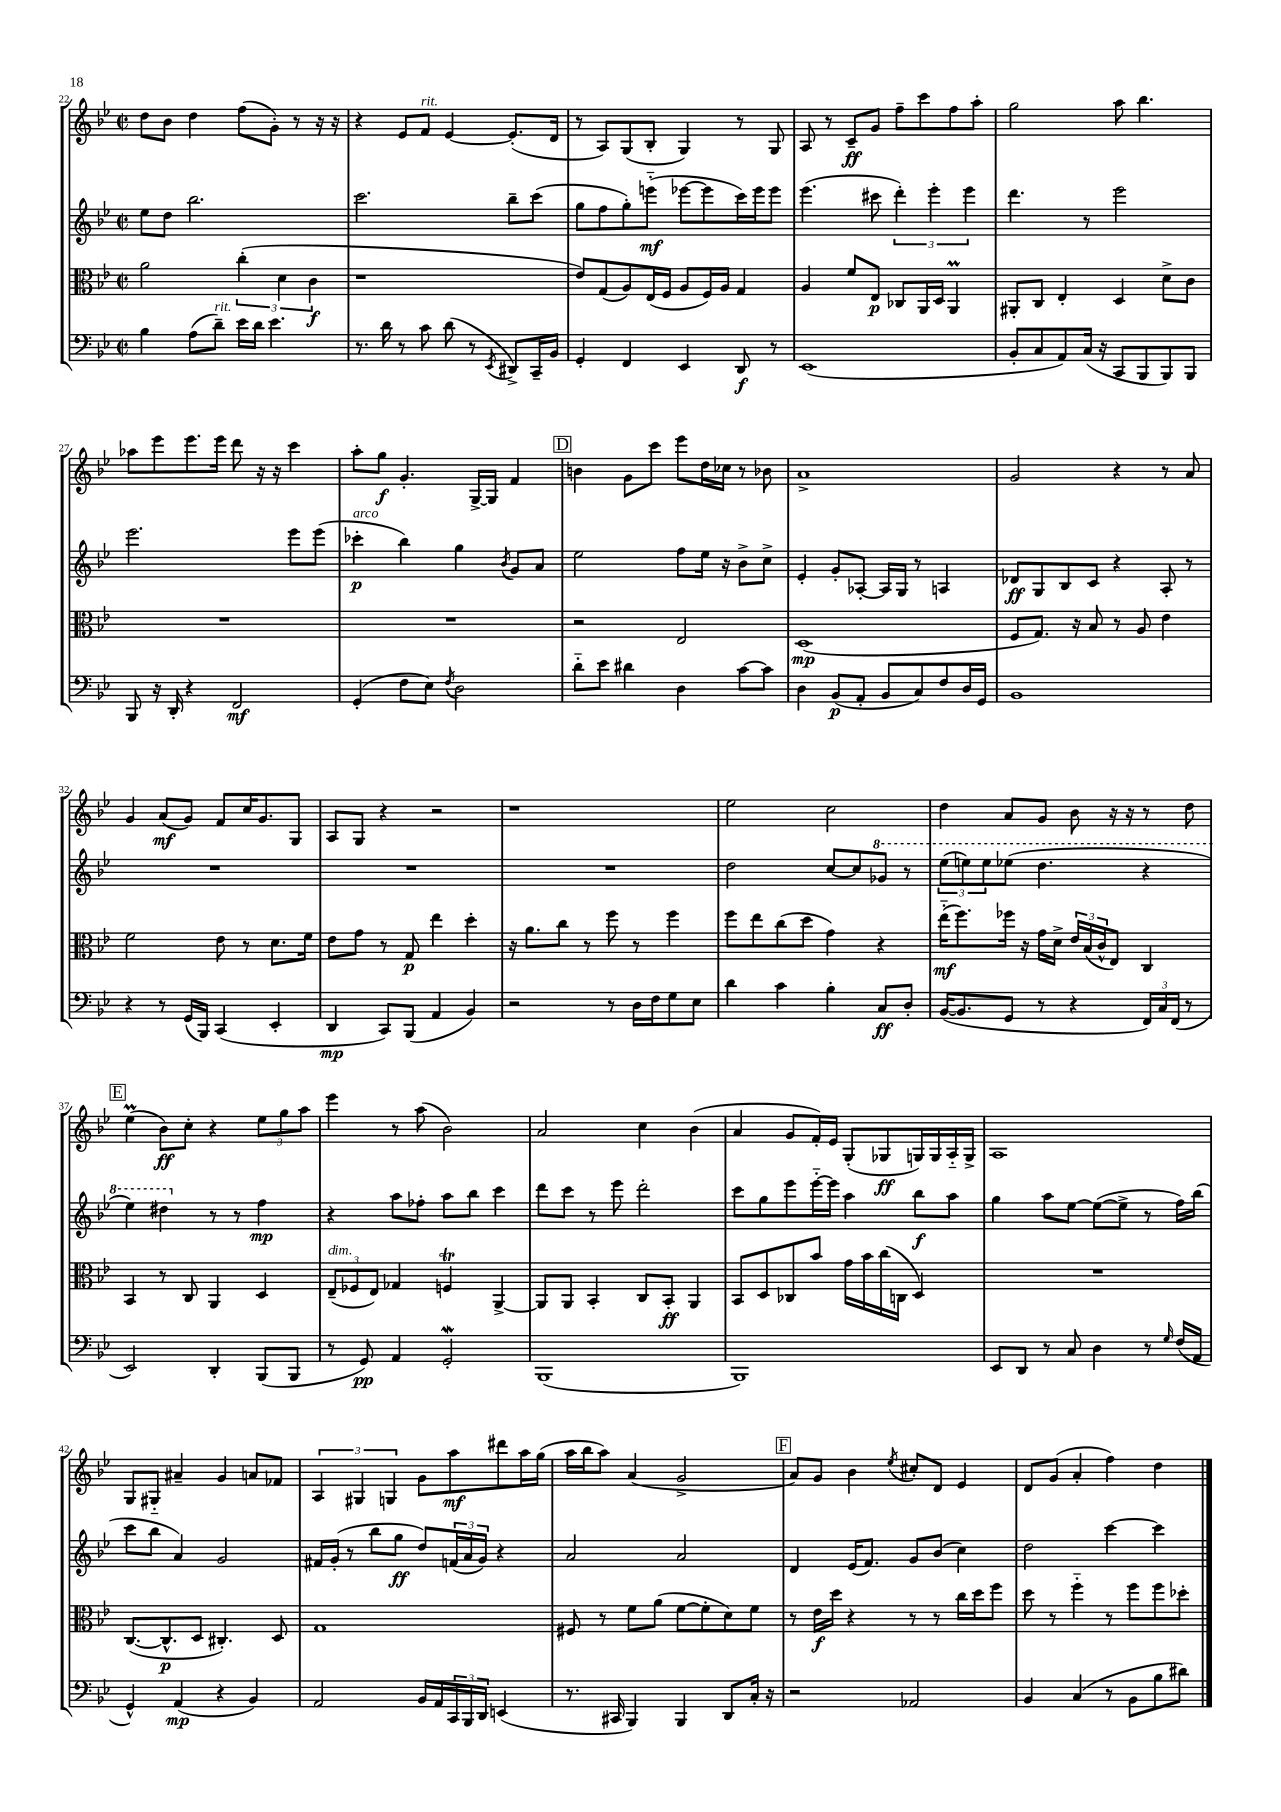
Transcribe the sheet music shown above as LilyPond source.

<<
\new StaffGroup <<
\new Staff = "s0" {
    \clef treble \key bes \major \defaultTimeSignature \time 2/2
    d''8 bes'8 d''4 f''8( g'8-.) r8 r16 r16 |
    r4 ees'8 f'8^\markup { \italic "rit." } ees'4~ ees'8.-.( d'16 |
    r8 a8) g8( bes8-. g4) r8 g8 |
    a8 r8 c'8--\ff g'8 f''8-- c'''8 f''8 a''8-. |
    g''2 a''8 bes''4. |
    aes''8 ees'''8 ees'''8. ees'''16 d'''8 r16 r16 c'''4 |
    a''8-. g''8\f g'4.-. g16~-> g16 f'4 |
    \mark \markup { \box "D" } b'4 g'8 c'''8 ees'''8 d''16 ces''16 r8 bes'8 |
    a'1-> |
    g'2 r4 r8 a'8 |
    g'4 a'8\mf( g'8) f'8 c''16 g'8. g8 |
    a8 g8 r4 r2 |
    r1 |
    ees''2 c''2 |
    d''4 a'8 g'8 bes'8 r16 r16 r8 d''8 |
    \mark \markup { \box "E" } ees''4\prall( bes'8\ff) c''8-. r4 \tuplet 3/2 { ees''8 g''8 a''8 } |
    ees'''4 r8 a''8( bes'2) |
    a'2 c''4 bes'4( |
    a'4 g'8 f'16-.) ees'16 g8-.( ges8\ff g16) g16 a16-_ g16-> |
    a1 |
    g8 gis8-_ ais'4-- g'4 a'8 fes'8 |
    \tuplet 3/2 { a4 gis4 g4 } g'8 a''8\mf dis'''8 a''16 g''16( |
    a''16 bes''16 a''8) a'4( g'2-> |
    \mark \markup { \box "F" } a'8) g'8 bes'4 \acciaccatura { ees''8 } cis''8-. d'8 ees'4 |
    d'8 g'8( a'4-. f''4) d''4 \bar "|." |
}
\new Staff = "s1" {
    \clef treble \key bes \major \defaultTimeSignature \time 2/2
    ees''8 d''8 bes''2. |
    c'''2. bes''8-- c'''8( |
    g''8 f''8 g''8-.) e'''8-_\mf( ees'''8~ ees'''8 c'''16) ees'''16 ees'''8 |
    ees'''4.( cis'''8 \tuplet 3/2 { d'''4-.) ees'''4-. ees'''4 } |
    d'''4. r8 ees'''2 |
    ees'''2. ees'''8 ees'''8( |
    ces'''4-.\p^\markup { \italic "arco" } bes''4) g''4 \acciaccatura { bes'8 } g'8 a'8 |
    \mark \markup { \box "D" } ees''2 f''8 ees''16 r16 bes'8-> c''8-> |
    ees'4-. g'8-. aes8~-. aes16 g16 r8 a4 |
    des'8\ff g8 bes8 c'8 r4 a8-. r8 |
    R1 |
    R1 |
    R1 |
    d''2 c''8~ c''8 \ottava #1 ges''8 r8 |
    \tuplet 3/2 { ees'''8( e'''8) e'''8 } ees'''8( d'''4. r4 |
    \mark \markup { \box "E" } ees'''4) dis'''4 \ottava #0 r8 r8 f''4\mp |
    r4 a''8 fes''8-. a''8 bes''8 c'''4 |
    d'''8 c'''8 r8 ees'''8 d'''2-. |
    c'''8 g''8 ees'''8 ees'''16~-_ ees'''16 a''4 bes''8\f a''8 |
    g''4 a''8 ees''8~ ees''8~( ees''8-> r8 f''16) bes''16( |
    c'''8 bes''8 a'4) g'2 |
    fis'16 g'16-.( r8 bes''8 g''8\ff d''8) \tuplet 3/2 { f'16( a'16 g'16) } r4 |
    a'2 a'2 |
    \mark \markup { \box "F" } d'4 ees'16( f'8.) g'8 bes'8( c''4) |
    d''2 c'''4~ c'''4 \bar "|." |
}
\new Staff = "s2" {
    \clef alto \key bes \major \defaultTimeSignature \time 2/2
    a'2 \tuplet 3/2 { c''4-.( d'4 c'4\f } |
    r1 |
    ees'8) g8( a8) ees16( f16 a8 f16) a16 g4 |
    a4 f'8 ees8\p ces8 a,16 d16 a,4\prall |
    ais,8-. c8 ees4-. d4 d'8-> c'8 |
    R1 |
    R1 |
    \mark \markup { \box "D" } r2 ees2 |
    d1\mp( |
    f8 g8.) r16 bes8 r8 a8 ees'4 |
    f'2 ees'8 r8 d'8. f'16 |
    ees'8 g'8 r8 g8\p ees''4 d''4-. |
    r16 a'8. c''8 r8 f''8 r8 f''4 |
    f''8 ees''8 c''8( d''8 g'4) r4 |
    ees''16-_\mf( f''8.) fes''16 r16 g'16 d'16-> \tuplet 3/2 { ees'16 bes16( c'16-^ } ees8) c4 |
    \mark \markup { \box "E" } bes,4 r8 c8 a,4 d4 |
    \tuplet 3/2 { ees8--^\markup { \italic "dim." }( fes8 ees8) } ges4 f4\trill a,4~-> |
    a,8 a,8 bes,4-. c8 bes,8-.\ff a,4 |
    bes,8 d8 ces8 bes'8 g'16 bes'16 c''16( c16 d4) |
    R1 |
    c8.~( c8.-^\p d8 cis4.-.) d8 |
    g1 |
    fis8 r8 f'8 a'8( f'8~ f'8-. d'8) f'8 |
    \mark \markup { \box "F" } r8 ees'16\f d''16 r4 r8 r8 c''16 d''16 f''8 |
    d''8 r8 f''4-_ r8 f''8 f''8 des''8-. \bar "|." |
}
\new Staff = "s3" {
    \clef bass \key bes \major \defaultTimeSignature \time 2/2
    bes4 a8( d'8--^\markup { \italic "rit." }) ees'16 d'16 ees'4. |
    r8. d'16 r8 c'8 d'8( r8 \acciaccatura { ees,8 } dis,8->) c,16-- bes,16 |
    g,4-. f,4 ees,4 d,8\f r8 |
    ees,1( |
    bes,8-. c8 a,8) c16( r16 c,8 bes,,8 bes,,8) bes,,8 |
    bes,,8 r16 d,16-. r4 f,2\mf |
    g,4-.( f8 ees8) \acciaccatura { f8 } d2 |
    \mark \markup { \box "D" } d'8-_ ees'8 dis'4 d4 c'8~ c'8 |
    d4 bes,8\p( a,8-. bes,8 c8) f8 d16 g,16 |
    bes,1 |
    r4 r8 g,16( bes,,16) c,4( ees,4-. |
    d,4\mp c,8) bes,,8( a,4 bes,4) |
    r2 r8 d16 f16 g8 ees8 |
    d'4 c'4 bes4-. c8\ff d8-. |
    bes,16~( bes,8. g,8 r8 r4 \tuplet 3/2 { f,16) c16 f,16( } r8 |
    \mark \markup { \box "E" } ees,2) d,4-. bes,,8( bes,,8 |
    r8 g,8\pp) a,4 g,2-.\mordent |
    bes,,1( |
    bes,,1) |
    ees,8 d,8 r8 c8 d4 r8 \grace { g16 } f16( a,16 |
    g,4-^) a,4\mp( r4 bes,4) |
    a,2 bes,16 a,16 \tuplet 3/2 { c,16 bes,,16 d,16 } e,4( |
    r8. cis,16 bes,,4) bes,,4 d,8 c16-. r16 |
    \mark \markup { \box "F" } r2 aes,2 |
    bes,4 c4( r8 bes,8 bes8 dis'8) \bar "|." |
}
>>
>>
\layout { \context { \Score currentBarNumber = #22 } }
